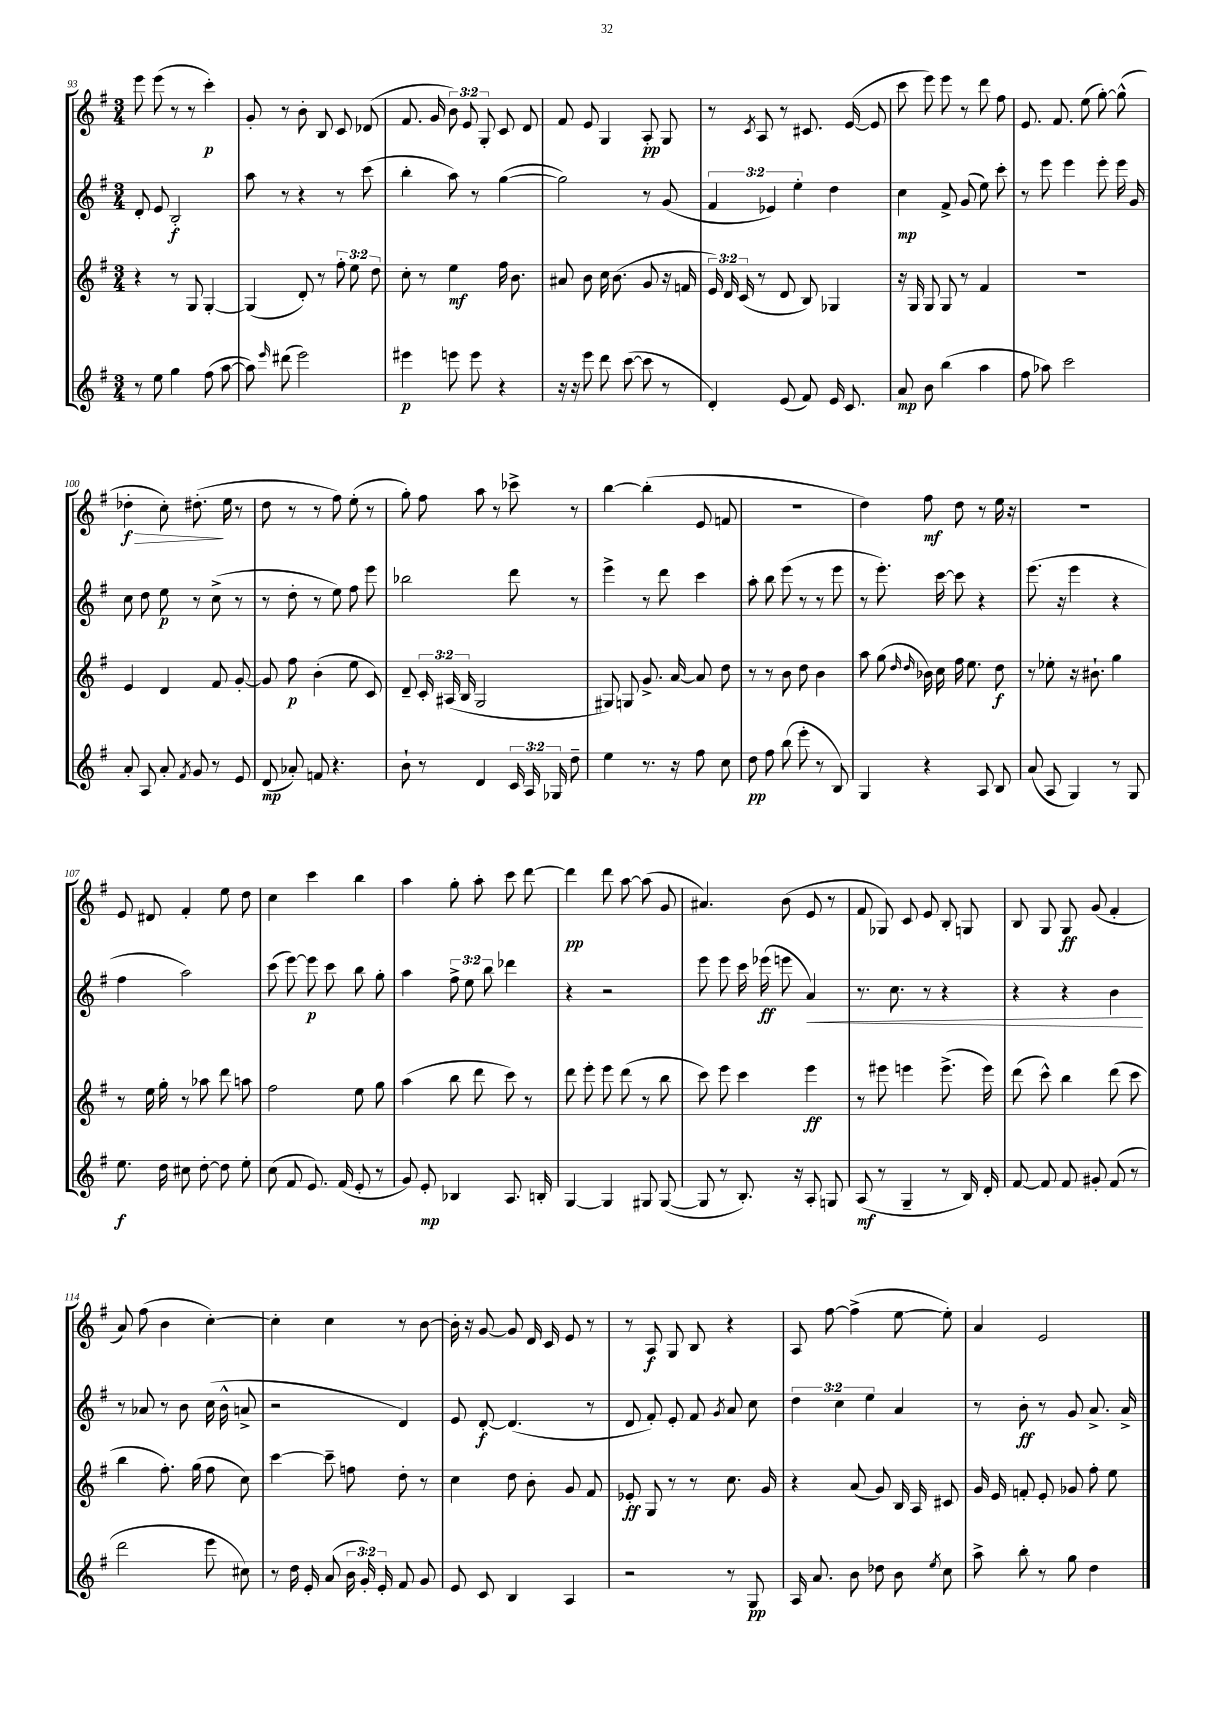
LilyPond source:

<<
\new StaffGroup <<
\new Staff = "s0" {
    \clef treble \key g \major \numericTimeSignature \time 3/4 \override Staff.TupletNumber.text = #tuplet-number::calc-fraction-text
    \autoBeamOff e'''8 e'''8( r8 r8 c'''4-.\p) |
    g'8-. r8 b'8-. b8 c'8 des'8( |
    fis'8. g'16 \tuplet 3/2 { b'8) e'8 g8-. } c'8 d'8 |
    fis'8 e'8 g4 a8-.\pp g8 |
    r8 \acciaccatura { c'8 } a8 r8 cis'8. e'16~( e'8 |
    c'''8 e'''8) e'''8 r8 d'''8 fis''8 |
    e'8. fis'8. e''8( g''8~-.) g''8-^( |
    des''4-.\f\> c''8-.) dis''8.-.\!( e''16 r8 |
    d''8 r8 r8 fis''8) e''8-.( r8 |
    g''8-.) fis''8 a''8 r8 ces'''8-> r8 |
    b''4~ b''4-.( e'8 f'8 |
    R2. |
    d''4) fis''8\mf d''8 r8 e''16 r16 |
    R2. |
    e'8 dis'8 fis'4-. e''8 d''8 |
    c''4 c'''4 b''4 |
    a''4 g''8-. a''8-. c'''8 d'''8~ |
    d'''4\pp d'''8 a''8~ a''8( g'8 |
    ais'4.) b'8( e'8 r8 |
    fis'8 ges8) c'8 e'8 b8-. g8 |
    b8 g8 g8\ff g'8( fis'4-. |
    a'8) fis''8( b'4 c''4~-.) |
    c''4-. c''4 r8 b'8~ |
    b'16-. r16 g'8~ g'8 d'16 c'16 e'8 r8 |
    r8 a8\f g8 b8 r4 |
    a8 fis''8~ fis''4->( e''8~ e''8-.) |
    a'4 e'2 \bar "|." |
}
\new Staff = "s1" {
    \clef treble \key g \major \numericTimeSignature \time 3/4 \override Staff.TupletNumber.text = #tuplet-number::calc-fraction-text
    \autoBeamOff d'8-. e'8 b2-.\f |
    a''8 r8 r4 r8 c'''8( |
    b''4-. a''8) r8 g''4~( |
    g''2) r8 g'8( |
    \tuplet 3/2 { fis'4 ees'4) e''4-. } d''4 |
    c''4\mp fis'8-> g'8( e''8) c'''8-. |
    r8 e'''8 e'''4 e'''8-. e'''16 g'16 |
    c''8 d''8 e''8\p r8 c''8->( r8 |
    r8 d''8-. r8 e''8) fis''8 e'''8 |
    bes''2 d'''8 r8 |
    e'''4-> r8 d'''8 c'''4 |
    a''8-. b''8 e'''8( r8 r8 e'''8 |
    r8 e'''8.-.) c'''16~ c'''8 r4 |
    e'''8.( r16 e'''4 r4 |
    fis''4 a''2) |
    c'''8( e'''8~) e'''8\p c'''8 b''8 g''8-. |
    a''4 \tuplet 3/2 { fis''8-> e''8 b''8 } des'''4 |
    r4 r2 |
    e'''8 e'''8 c'''16 ees'''16\ff( e'''8 a'4\<) |
    r8. c''8. r8 r4 |
    r4 r4 b'4\! |
    r8 aes'8 r8 b'8 c''16( b'16-^ a'8-> |
    r2 d'4) |
    e'8 d'8~-.\f d'4.( r8 |
    d'8 fis'8-.) e'8-. fis'8 \acciaccatura { g'8 } a'8 c''8 |
    \tuplet 3/2 { d''4 c''4 e''4 } a'4 |
    r8 b'8-.\ff r8 g'8 a'8.-> a'16-> \bar "|." |
}
\new Staff = "s2" {
    \clef treble \key g \major \numericTimeSignature \time 3/4 \override Staff.TupletNumber.text = #tuplet-number::calc-fraction-text
    \autoBeamOff r4 r8 g8 g4~-. |
    g4( d'8-.) r8 \tuplet 3/2 { fis''8-. e''8 d''8 } |
    c''8-. r8 e''4\mf fis''16 b'8. |
    ais'8 b'8 c''16 b'8.( g'8 r16 f'16 |
    \tuplet 3/2 { e'16) d'16 c'16( } r8 d'8 b8) ges4 |
    r16 g16 g8 g8 r8 fis'4 |
    R2. |
    e'4 d'4 fis'8 g'8~-. |
    g'8 fis''8\p b'4-.( e''8 c'8) |
    d'8-- \tuplet 3/2 { c'16-. ais16( b16 } g2 |
    gis8) g8 g'8.-> a'16~ a'8 d''8 |
    r8 r8 b'8 d''8 b'4 |
    a''8 g''8( \grace { d''16 d''16 } bes'16) c''16 fis''16 e''8. d''8\f |
    r8 ees''8-. r16 bis'8.-! g''4 |
    r8 e''16 g''16-. r8 aes''8 d'''8 a''8 |
    fis''2 e''8 g''8 |
    a''4( b''8 d'''8 c'''8) r8 |
    d'''8 e'''8-. e'''8 d'''8( r8 b''8 |
    c'''8) e'''8 c'''4 e'''4\ff |
    r8 eis'''8 e'''4 e'''8.->( e'''16) |
    d'''8( c'''8-^) b''4 d'''8( c'''8 |
    b''4 fis''8.-.) g''16( fis''8 c''8) |
    c'''4~ c'''8-- f''8 d''8-. r8 |
    c''4 d''8 b'8-. g'8 fis'8 |
    ees'8-.\ff g8 r8 r8 c''8. g'16 |
    r4 a'8( g'8) b16 a16 cis'8 |
    g'16 e'16 f'8-. e'8-. ges'8 fis''8-. e''8 \bar "|." |
}
\new Staff = "s3" {
    \clef treble \key g \major \numericTimeSignature \time 3/4 \override Staff.TupletNumber.text = #tuplet-number::calc-fraction-text
    \autoBeamOff r8 e''8 g''4 fis''8( a''8~ |
    a''8) \grace { e'''16 } dis'''8( e'''2) |
    eis'''4\p e'''8 e'''8 r4 |
    r16 r16 e'''8 d'''8 c'''8~( c'''8 r8 |
    d'4-.) e'8( fis'8) e'16 c'8. |
    a'8\mp b'8 b''4( a''4 |
    fis''8 aes''8) c'''2 |
    a'8-. a8 a'8-. \acciaccatura { fis'8 } g'8 r8 e'8 |
    d'8\mp( aes'8-.) f'8 r4. |
    b'8-! r8 d'4 \tuplet 3/2 { c'16 a16 ges16 } d''8-- |
    e''4 r8. r16 fis''8 c''8 |
    d''8\pp fis''8 b''8( e'''8-. r8 b8) |
    g4 r4 a8 b8 |
    a'8( a8 g4) r8 g8 |
    e''8.\f d''16 cis''8 d''8~-. d''8 e''8-. |
    c''8( fis'8 e'8.) fis'16( e'8-. r8 |
    g'8) e'8-.\mp bes4 a8. b16-. |
    g4~ g4 gis8 gis8~( |
    gis8 r8 b8.-.) r16 a8-. g8 |
    a8\mf( r8 g4-- r8 b16) d'16-. |
    fis'8~ fis'8 fis'8 gis'8-. fis'8( r8 |
    d'''2 e'''8 cis''8) |
    r8 d''16 e'16-. a'8( \tuplet 3/2 { b'16 g'16-.) e'16-. } fis'8 g'8 |
    e'8 c'8 b4 a4 |
    r2 r8 g8\pp |
    a16 a'8. b'8 des''8 b'8 \acciaccatura { e''8 } c''8 |
    a''8-> b''8-. r8 g''8 d''4 \bar "|." |
}
>>
>>
\layout { \context { \Score currentBarNumber = #93 } }
